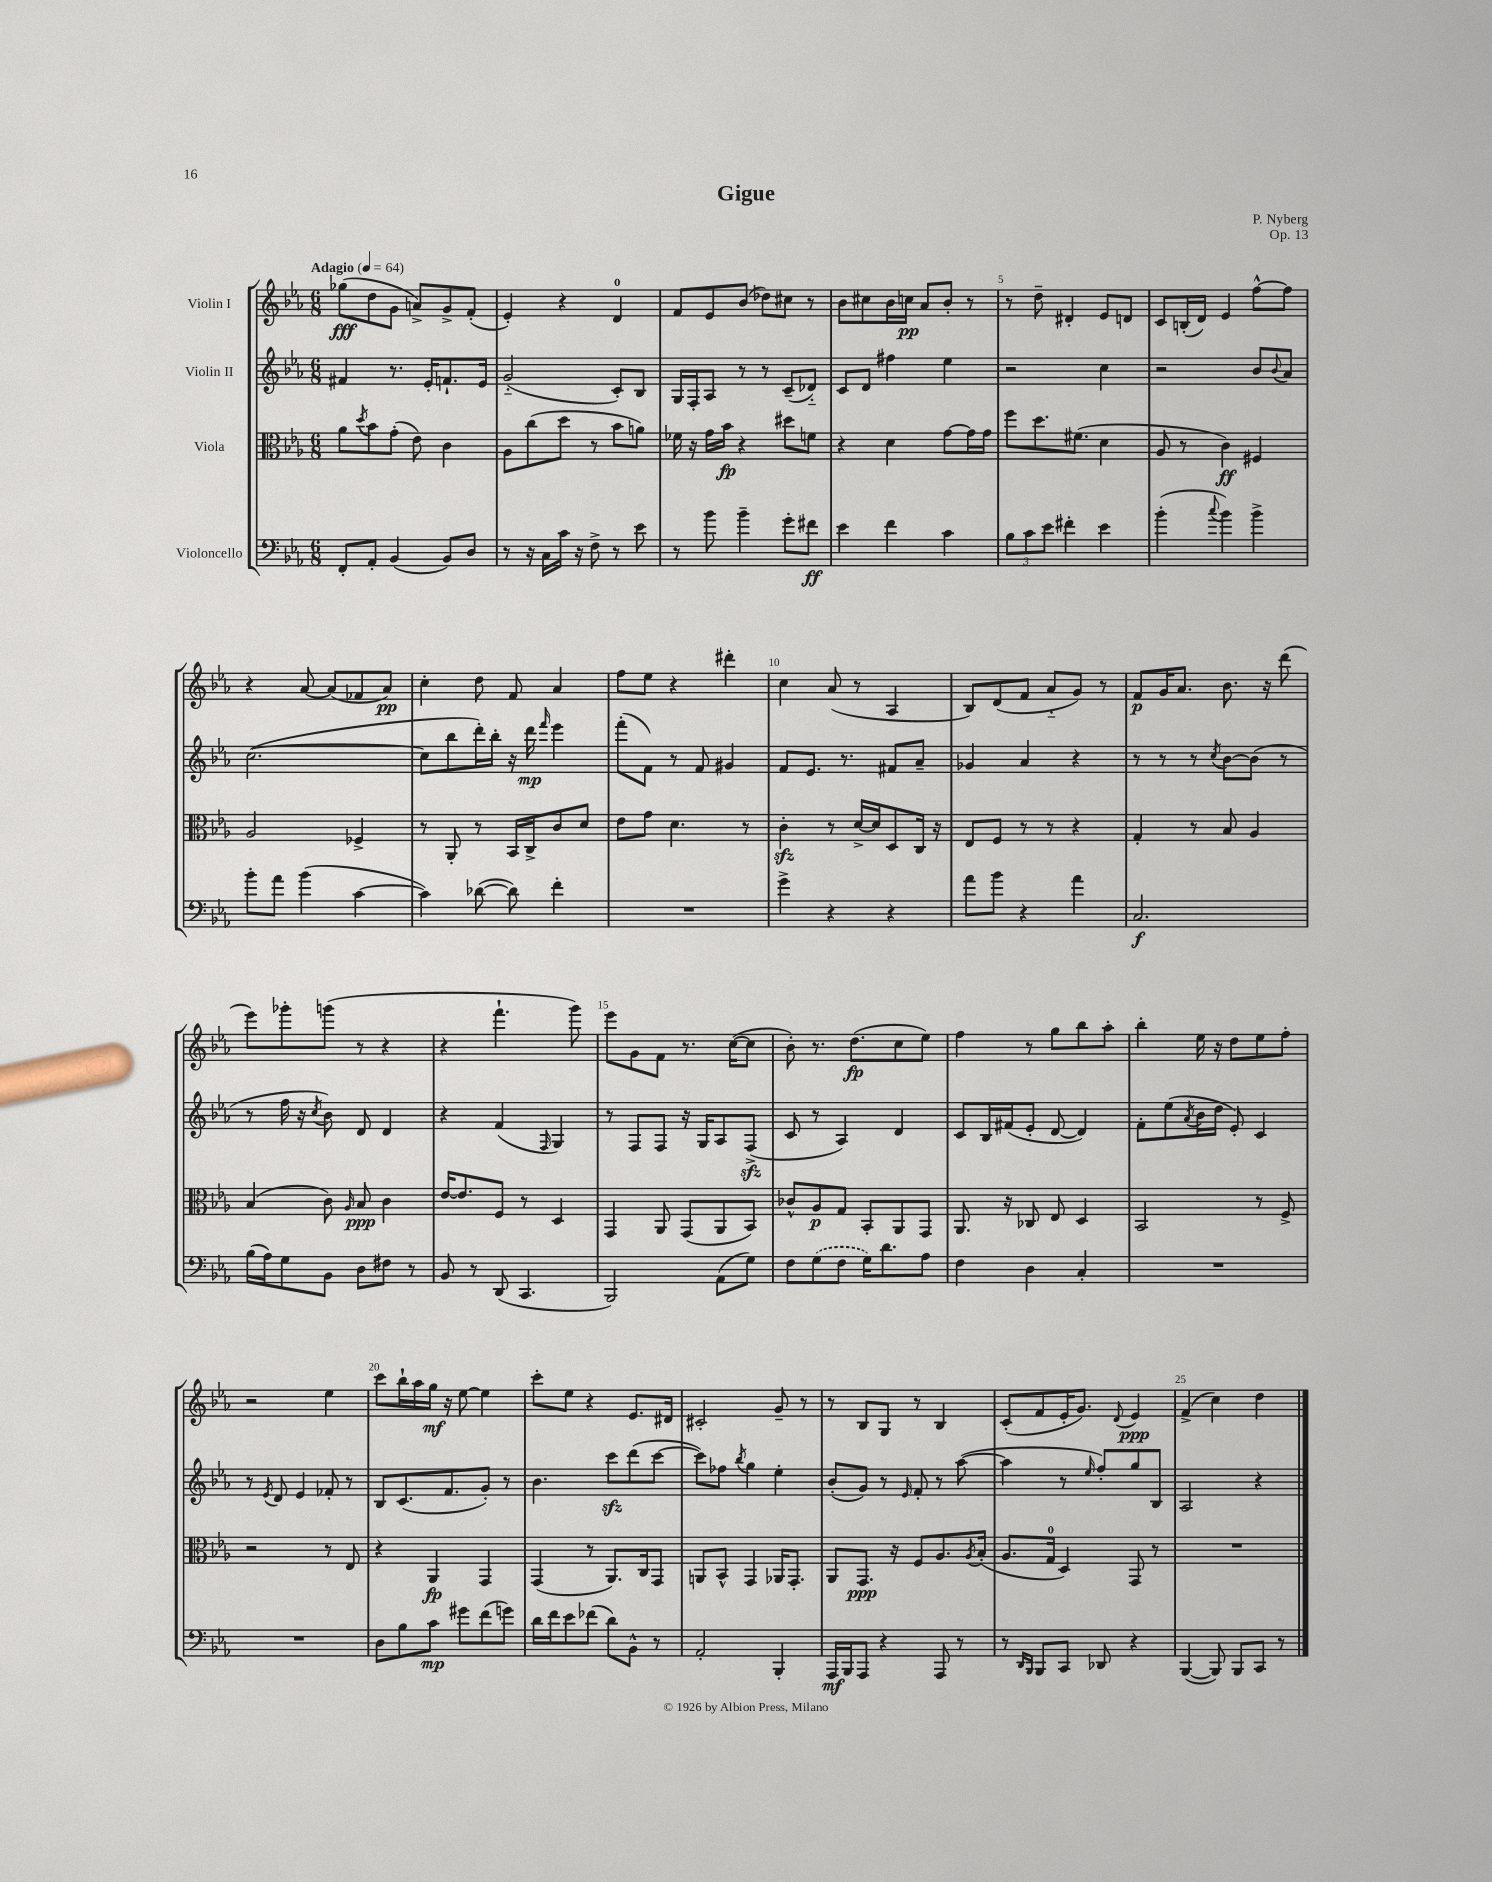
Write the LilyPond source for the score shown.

\header { title = "Gigue" composer = "P. Nyberg" opus = "Op. 13" }
<<
\new StaffGroup <<
\new Staff = "s0" \with { instrumentName = "Violin I" } {
    \clef treble \key ees \major \numericTimeSignature \time 6/8 \tempo "Adagio" 4 = 64
    ges''8\fff( d''8 g'8 a'8->) g'8-> f'8-.( |
    ees'4-.) r4 d'4-0 |
    f'8 ees'8 bes'8( des''8) cis''8 r8 |
    bes'8 cis''8 bes'16 c''16\pp aes'8 bes'8-. r8 |
    r8 d''8-- dis'4-. ees'8 d'8 |
    c'8 b16-.( d'16) ees'4 f''8~-^ f''8 |
    r4 aes'8~ aes'8( fes'8 aes'8\pp) |
    c''4-. d''8 f'8 aes'4 |
    f''8 ees''8 r4 dis'''4-. |
    c''4 aes'8( r8 aes4 |
    bes8) d'8( f'8 aes'8-_ g'8) r8 |
    f'8\p g'16 aes'8. bes'8. r16 d'''8( |
    ees'''8) ges'''8-. g'''8( r8 r4 |
    r4 f'''4.-! g'''8) |
    ees'''8 g'8 f'8 r8. c''16~( c''8 |
    bes'8-.) r8. d''8.\fp( c''8 ees''8) |
    f''4 r8 g''8 bes''8 aes''8-. |
    bes''4-. ees''16 r16 d''8 ees''8 f''8-. |
    r2 ees''4 |
    c'''8 bes''16-! aes''16 g''16\mf r16 ees''8~ ees''4 |
    c'''8-. ees''8 r4 ees'8. dis'16 |
    cis'2-. g'8-- r8 |
    r8 bes8 g8 r8 bes4 |
    c'8-.( f'8 ees'16-. g'8.) \appoggiatura { d'8 } ees'4\ppp |
    f'4->( c''4) d''4 \bar "|." |
}
\new Staff = "s1" \with { instrumentName = "Violin II" } {
    \clef treble \key ees \major \numericTimeSignature \time 6/8
    fis'4 r8. ees'16-. f'8.-! ees'16 |
    g'2-_( c'8-.) bes8 |
    g16 f16-. aes8 r8 r8 c'8--( des'8-_) |
    c'8 d'8 fis''4 ees''4 |
    r2 c''4 |
    r2 bes'8 \appoggiatura { bes'8 } aes'8 |
    c''2.~( |
    c''8 bes''8 d'''16-.) bes''16-. r16 d'''16\mp \grace { f'''16 } ees'''4 |
    f'''8-.( f'8) r8 f'8 gis'4 |
    f'8 ees'8. r8. fis'8 aes'8-- |
    ges'4 aes'4 r4 |
    r8 r8 r8 \acciaccatura { c''8 } bes'8~ bes'8( r8 |
    r8 f''16 r16 \acciaccatura { c''8 } bes'8) d'8 d'4 |
    r4 f'4( \grace { f16 } g4) |
    r8 f8 f8 r16 g16 aes8 f8->\sfz( |
    c'8 r8 aes4) d'4 |
    c'8 bes16 fis'16( ees'8-. d'8~ d'4) |
    f'8-. ees''8( \acciaccatura { aes'8 } bes'16 d''16 ees'8-.) c'4 |
    r8 \acciaccatura { ees'8 } d'8 ees'4 fes'8-. r8 |
    bes8 c'8.( f'8. g'8-.) r8 |
    bes'4. c'''8\sfz d'''8( c'''8~ |
    c'''8) fes''8 \acciaccatura { bes''8 } g''4 ees''4-. |
    bes'8-.( g'8) r8 \grace { ees'16 } f'8-. r8 aes''8~( |
    aes''4 r8 \grace { ees''16 } f''8-.) g''8 bes8 |
    aes2 r4 \bar "|." |
}
\new Staff = "s2" \with { instrumentName = "Viola" } {
    \clef alto \key ees \major \numericTimeSignature \time 6/8
    aes'8 \acciaccatura { d''8 } bes'8 g'8-.( ees'8) c'4 |
    aes8 c''8( d''8 r8 bes'8 a'8) |
    fes'16 r16 g'16 bes'16\fp r4 dis''8 f'8 |
    r4 d'4 g'8~ g'16 g'16 |
    f''8 d''8. fis'8.( d'4 |
    aes8 r8 c'4\ff) fis4 |
    aes2 fes4-> |
    r8 aes,8-. r8 bes,16 c16-> c'8 d'8 |
    ees'8 g'8 d'4. r8 |
    c'4-.\sfz r8 d'16~-> d'16 d8 c16 r16 |
    ees8 f8 r8 r8 r4 |
    g4-. r8 bes8 aes4 |
    bes4( c'8) \grace { aes16 } bes8\ppp c'4 |
    ees'16~ ees'8. f8 r8 d4 |
    g,4 aes,8 g,8( aes,8 bes,8) |
    ces'8-^ aes8\p g8 bes,8-. aes,8 g,8 |
    aes,8. r16 ces8 ees8 d4 |
    bes,2 r8 f8-> |
    r2 r8 ees8 |
    r4 aes,4\fp g,4 |
    g,4( r8 aes,8.) c16 g,8 |
    a,8 bes,8-^ g,4 aes,16 g,8.-. |
    aes,8 g,8.\ppp r16 f8 aes8. \acciaccatura { aes8 } bes16-.( |
    aes8. g16-0 d4) g,8 r8 |
    R2. \bar "|." |
}
\new Staff = "s3" \with { instrumentName = "Violoncello" } {
    \clef bass \key ees \major \numericTimeSignature \time 6/8
    f,8-. aes,8-. bes,4( bes,8) d8 |
    r8 r16 c16 c'16 r16 f8-> r8 ees'8 |
    r8 bes'8 bes'4-- g'8-. fis'8\ff |
    ees'4 f'4 c'4 |
    \tuplet 3/2 { bes8 c'8 ees'8 } fis'4-. ees'4 |
    bes'4-.( \appoggiatura { c''8 } bes'4) bes'4-> |
    bes'8-. aes'8 bes'4( c'4~ |
    c'4) des'8~( des'8) f'4-. |
    R2. |
    g'4-> r4 r4 |
    aes'8 bes'8 r4 aes'4 |
    c2.\f |
    bes16( aes16) g8 bes,8 d8 fis8 r8 |
    bes,8 r8 d,8( c,4. |
    bes,,2) aes,8( g8) |
    f8 \once \slurDashed g8( f8 g16) d'8. aes8 |
    f4 d4 c4-. |
    R2. |
    R2. |
    d8 bes8 c'8\mp gis'8 f'8( g'8) |
    d'16 f'16 ees'8 fes'8( d'8) bes,8-^ r8 |
    aes,2-. bes,,4-. |
    aes,,16\mf bes,,16 aes,,8 r4 aes,,8 r8 |
    r8 \grace { d,16 bes,,16 } bes,,8 c,8 des,8 r4 |
    bes,,4~( bes,,8) bes,,8 c,8 r8 \bar "|." |
}
>>
>>
\layout { \context { \Score \override BarNumber.break-visibility = ##(#f #t #t) barNumberVisibility = #(every-nth-bar-number-visible 5) } }
